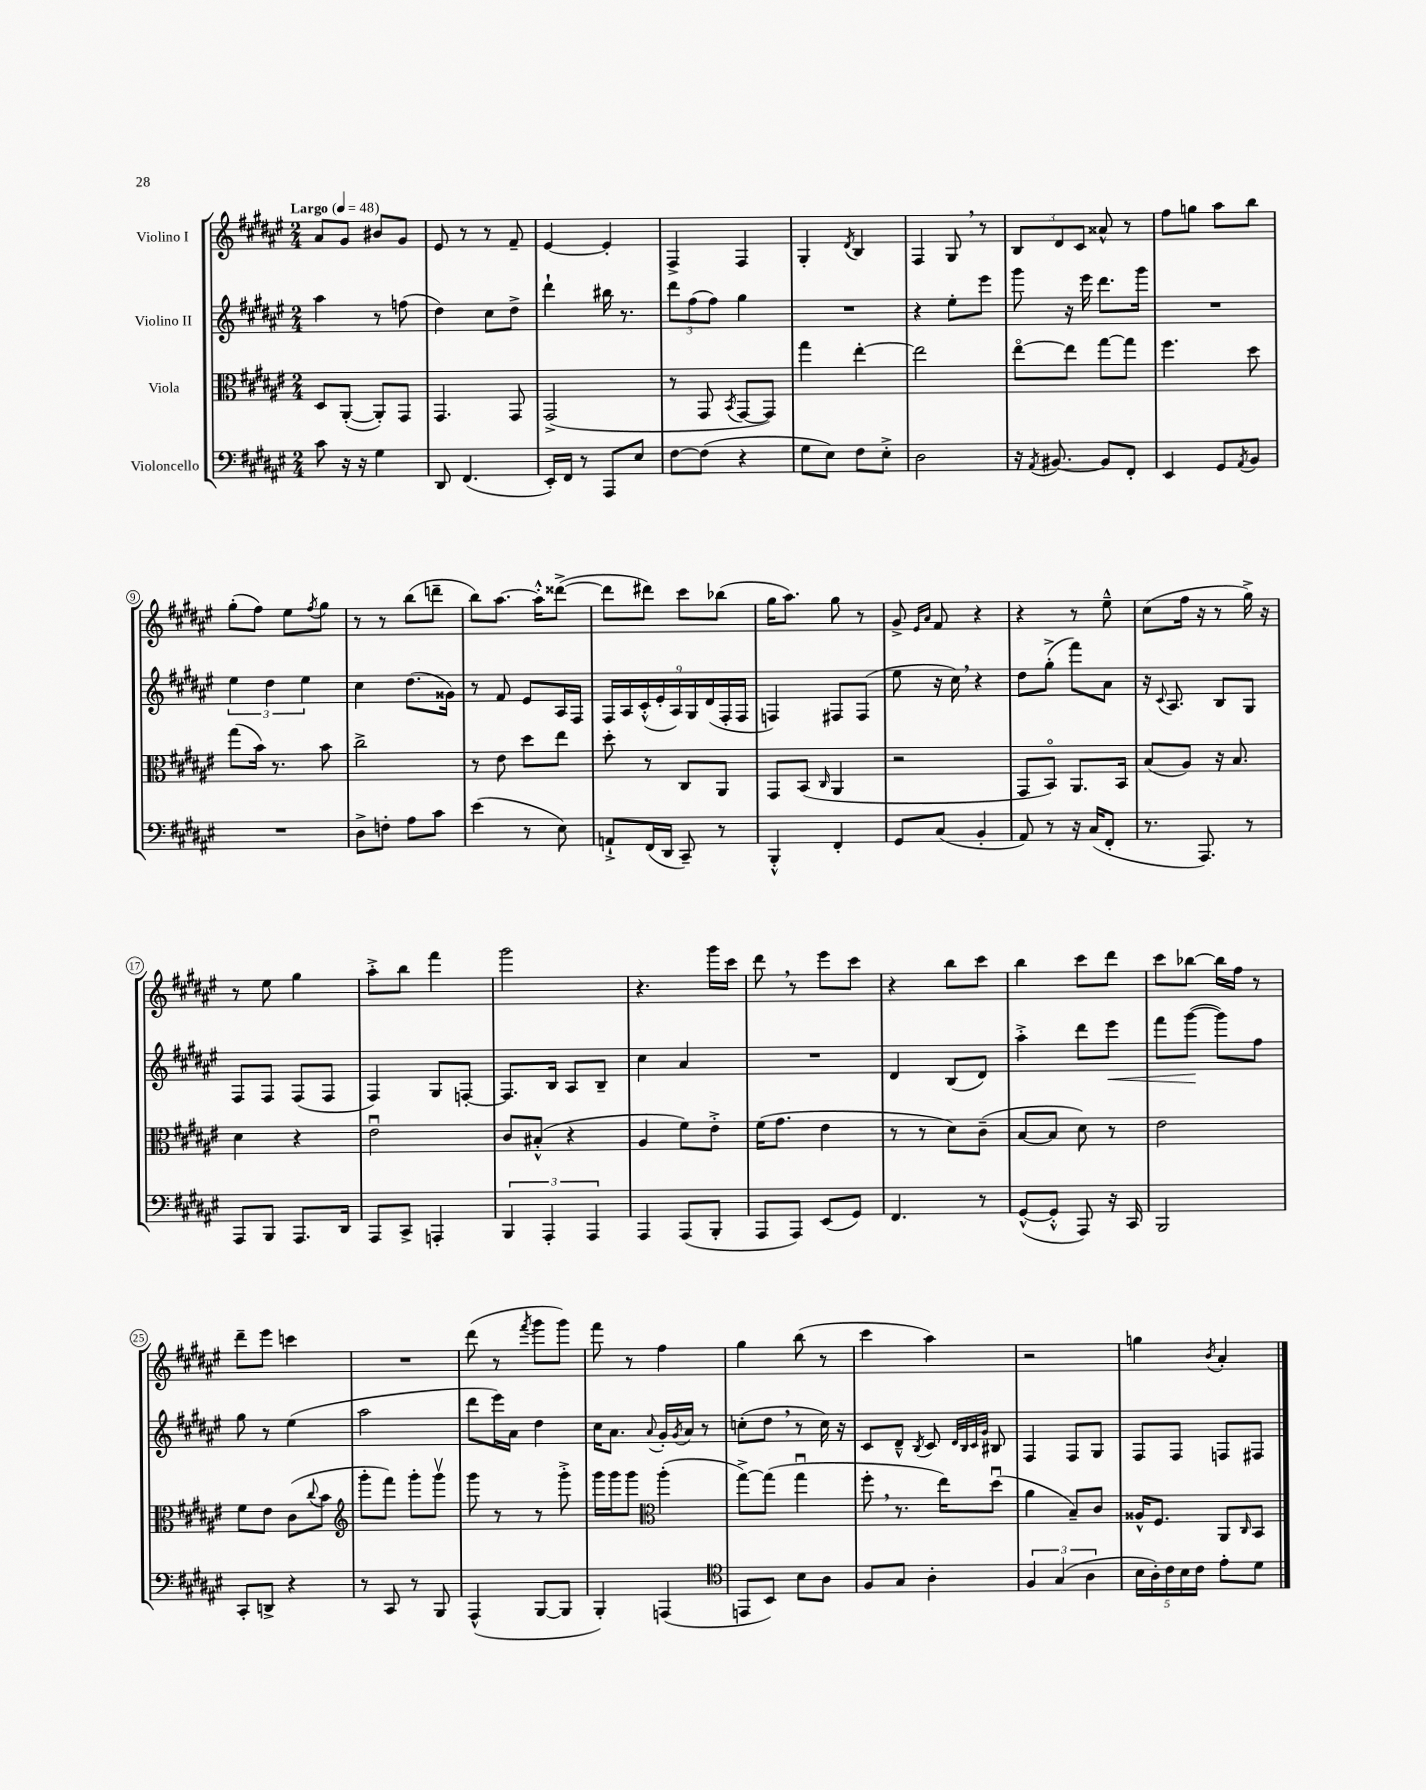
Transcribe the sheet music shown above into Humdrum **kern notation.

**kern	**kern	**kern	**dynam	**kern
*part4	*part3	*part2	*part2	*part1
*staff4	*staff3	*staff2	*staff2	*staff1
*I"Violoncello	*I"Viola	*I"Violino II	*	*I"Violino I
*clefF4	*clefC3	*clefG2	*	*clefG2
*k[f#c#g#d#a#e#]	*k[f#c#g#d#a#e#]	*k[f#c#g#d#a#e#]	*	*k[f#c#g#d#a#e#]
*M2/4	*M2/4	*M2/4	*	*M2/4
*MM48	*MM48	*MM48	*	*MM48
=1	=1	=1	=1	=1
!	!	!	!	!LO:TX:a:B:t=Largo
8c#\	8D#/L	4aa#\	.	8a#/L
16r	([8AA#'/J	.	.	8g#/J
16r	.	.	.	.
4G#\	8AA#'/L])	8r	.	8b#X/L
.	8GG#/J	(8ffn\	.	8g#/J
=2	=2	=2	=2	=2
8DD#/	4.GG#/	4dd#\)	.	8e#/
(4.FF#/	.	.	.	8r
.	.	8cc#\L	.	8r
.	8GG#/	8dd#^\J	.	8f#~/
=3	=3	=3	=3	=3
16EE#'/LL)	(2GG#^/	4ddd#`\	.	[4e#/
16FF#/JJ	.	.	.	.
8r	.	.	.	.
8AAA#/L	.	16bb#X\	.	4e#'/]
.	.	8.r	.	.
8E#/J	.	.	.	.
=4	=4	=4	=4	=4
[8F#\L	8r	12ddd#\L	.	4F#^/
.	.	(12ff#\	.	.
(8F#\J]	8GG#/	.	.	.
.	.	12ff#\J)	.	.
.	8qBB/	.	.	.
4r	[8GG#/L	4gg#\	.	4F#/
.	8GG#/J])	.	.	.
=5	=5	=5	=5	=5
8G#\L	4gg#\	2r	.	4G#'/
8E#\J)	.	.	.	.
.	.	.	.	8qd#/
8F#\L	[4ee#'\	.	.	4B/
8E#'^\J	.	.	.	.
=6	=6	=6	=6	=6
2D#\	2ee#\]	4r	.	4F#/
.	.	8ee#'\L	.	8G#,/
.	.	8eee#\J	.	8r
=7	=7	=7	=7	=7
16r	[8ee#\L	8ggg#\	.	12B/L
8qAA#/	.	.	.	.
[8.BB#X/	.	.	.	.
.	.	.	.	12d#/
.	8ee#\J]	16r	.	.
.	.	.	.	12c#/J
.	.	16eee#\	.	.
8BB#/L]	[8gg#\L	8.ddd#\L	.	8a##X^^/
8FF#'/J	8gg#\J]	.	.	8r
.	.	16ggg#\Jk	.	.
=8	=8	=8	=8	=8
4EE#/	4.ff#\	2r	.	8ff#\L
.	.	.	.	8ggn\J
8GG#/L	.	.	.	8aa#\L
8qAA#/	.	.	.	.
8BB/J	8dd#\	.	.	8bb\J
!!LO:LB:g=z
=9	=9	=9	=9	=9
2r	(8gg#\L	6ee#\	.	(8gg#'\L
.	16b\Jk)	.	.	8ff#\J)
.	.	6dd#\	.	.
.	8.r	.	.	.
.	.	.	.	8ee#\L
.	.	6ee#\	.	.
.	.	.	.	8qff#/
.	8b\	.	.	8gg#\J
=10	=10	=10	=10	=10
8D#^\L	2cc#^\	4cc#\	.	8r
8Fn'\J	.	.	.	8r
8A#\L	.	(8.dd#\L	.	(8bb\L
8c#\J	.	.	.	8dddn~\J
.	.	16g##X\Jk)	.	.
=11	=11	=11	=11	=11
(4e#\	8r	8r	.	8bb\L)
.	8e#\	8f#/	.	[8.aa#\J
8r	8dd#\L	8e#/L	.	.
.	.	.	.	16aa#'^^\KL]
8E#\)	8ee#\J	16A#/L	.	([8ddd##X^\J
.	.	16F#/JJ	.	.
=12	=12	=12	=12	=12
8AAn`^/L	8dd#'\	18F#/LL	.	8ddd##\L]
.	.	18A#/	.	.
.	.	(18c#'^^/	.	.
(16FF#/L	8r	.	.	8ddd#X\J)
.	.	18e#'/	.	.
16DD#/JJ	.	.	.	.
.	.	18A#/)	.	.
8CC#~/)	8C#/L	.	.	8ccc#\L
.	.	18G#/	.	.
.	.	(18d#/	.	.
8r	8AA#/J	.	.	(8bb-X\J
.	.	18F#'/	.	.
.	.	18F#/JJ	.	.
=13	=13	=13	=13	=13
4BBB'^^/	8GG#/L	4Fn/)	.	16gg#\KL
.	.	.	.	8.aa#\J)
.	(8BB/J	.	.	.
.	16qqC#/	.	.	.
4FF#'/	4AA#/	8F#X/L	.	8gg#\
.	.	(8F#/J	.	8r
=14	=14	=14	=14	=14
8GG#/L	2r	8ee#\	.	8g#^/
.	.	.	.	16qqe#/LL
.	.	.	.	16qqa#/JJ
(8C#/J	.	16r	.	8f#/
.	.	16cc#,\)	.	.
4BB'/	.	4r	.	4r
=15	=15	=15	=15	=15
8AA#/)	8GG#/L	8dd#\L	.	4r
8r	8BB/J)	(8gg#'^\J	.	.
16r	8.AA#/L	8fff#\L)	.	8r
(16C#/KL	.	.	.	.
8FF#'/J	.	8a#\J	.	8ee#~^^\
.	16BB/Jk	.	.	.
=16	=16	=16	=16	=16
8.r	(8B/L	16r	.	(8cc#\L
.	.	8qqc#/	.	.
.	.	8.A#/	.	.
.	8A#/J)	.	.	16ff#\Jk
8.AAA#/)	.	.	.	16r
.	16r	8B/L	.	8r
.	8.B/	.	.	.
8r	.	8G#/J	.	16gg#^\)
.	.	.	.	16r
!!LO:LB:g=z
=17	=17	=17	=17	=17
8AAA#/L	4d#\	8F#/L	.	8r
8BBB/J	.	8F#/J	.	8ee#\
8.AAA#/L	4r	(8F#/L	.	4gg#\
.	.	8F#/J	.	.
16DD#/Jk	.	.	.	.
=18	=18	=18	=18	=18
8AAA#/L	2e#u\	4F#/)	.	8aa#'^\L
8CC#^/J	.	.	.	8bb\J
4AAAn'/	.	8G#/L	.	4fff#\
.	.	[8Fn'/J	.	.
=19	=19	=19	=19	=19
6BBB/	8c#/L	8.F/L]	.	2ggg#\
.	(8B#X'^^/J	.	.	.
6AAA#'/	.	.	.	.
.	.	16B/Jk	.	.
.	4r	8A#/L	.	.
6AAA#/	.	.	.	.
.	.	8B~/J	.	.
=20	=20	=20	=20	=20
4AAA#/	4A#/	4cc#\	.	4.r
(8AAA#/L	8f#\L)	4a#/	.	.
8BBB'/J	8e#'^\J	.	.	16ggg#\LL
.	.	.	.	16ccc#\JJ
=21	=21	=21	=21	=21
8AAA#/L	(16f#\KL	2r	.	8ddd#,\
.	8.g#\J	.	.	.
8AAA#/J)	.	.	.	8r
(8EE#/L	4e#\	.	.	8eee#\L
8GG#/J)	.	.	.	8ccc#\J
=22	=22	=22	=22	=22
4.FF#/	8r	4d#/	.	4r
.	8r	.	.	.
.	8d#\L)	(8B/L	.	8bb\L
8r	(8c#~\J	8d#/J)	.	8ccc#\J
=23	=23	=23	=23	=23
([8GG#^^/L	[8B/L	4aa#'^\	.	4bb\
8GG#'^^/J]	8B/J]	.	.	.
8AAA#/)	8d#\)	8ddd#\L	.	8ccc#\L
!	!	!	!LO:HP:b	!
16r	8r	8eee#\J	<	8ddd#\J
16CC#/	.	.	.	.
=24	=24	=24	=24	=24
2BBB/	2e#\	8fff#\L	.	8ccc#\L
.	.	([8ggg#\J	.	[8bb-X\J
.	.	8ggg#\L])	[	16bb-\LL]
.	.	.	.	16ff#\JJ
.	.	8ff#\J	.	8r
!!LO:LB:g=z
=25	=25	=25	=25	=25
8CC#'/L	8f#\L	8gg#\	.	8ddd#~\L
8DDn^/J	8e#\J	8r	.	8eee#\J
4r	(8c#\L	(4ee#\	.	4cccn\
.	8qqcc#/	.	.	.
.	8b\J	.	.	.
=26	=26	=26	=26	=26
*	*clefG2	*	*	*
8r	8ggg#'\L	2aa#\	.	2r
8CC#/	8fff#\J)	.	.	.
8r	8ggg#'\L	.	.	.
8BBB/	8ggg#v\J	.	.	.
=27	=27	=27	=27	=27
(4AAA#^^/	8ggg#\	8ddd#\L	.	(8ddd#\
.	8r	16eee#\L)	.	8r
.	.	16a#\JJ	.	.
.	.	.	.	8qfff#/
[8BBB/L	8r	4dd#\	.	8ggg#\L
8BBB/J]	8ggg#'^\	.	.	8ggg#\J)
=28	=28	=28	=28	=28
4BBB'/)	16ggg#\LL	16cc#\KL	.	8fff#\
.	16ggg#\J	8.a#\J	.	.
.	8ggg#\J	.	.	8r
*	*clefC3	*	*	*
.	.	8qqa#/	.	.
(4AAAn/	(4aa#'\	16g#'/LL	.	4ff#\
.	.	8qg#/	.	.
.	.	16a#/JJ	.	.
.	.	8r	.	.
=29	=29	=29	=29	=29
*clefC4	*	*	*	*
8EEn/L	[8gg#^\L)	(8ccn'\L	.	4gg#\
8BB/J)	(8gg#\J]	8dd#,\J	.	.
8B\L	4gg#u\	8r	.	(8bb\
8A#\J	.	16cc\)	.	8r
.	.	16r	.	.
=30	=30	=30	=30	=30
8F#/L	8ff#',\	8c#/L	.	4ccc#\
8G#/J	8.r	8d#~^^/J	.	.
.	.	8qB/	.	.
4A#'\	.	8c#/	.	4aa#\)
.	16ee#\KL)	.	.	.
.	.	32qqd#/LLL	.	.
.	.	32qqB/	.	.
.	.	32qqc#/	.	.
.	.	32qqg#/JJJ	.	.
.	(8dd#u\J	8B#X/	.	.
=31	=31	=31	=31	=31
6F#/	4a#\	4F#/	.	2r
(6G#/	.	.	.	.
.	8B~/L)	8F#/L	.	.
6A#\	.	.	.	.
.	8c#/J	8G#/J	.	.
=32	=32	=32	=32	=32
20B\LL	16A##X^^/KL	8F#/L	.	4ggn\
20A#'\)	.	.	.	.
.	8.F#/J	.	.	.
20c#\	.	.	.	.
.	.	8F#/J	.	.
20B\	.	.	.	.
20c#\JJ	.	.	.	.
.	.	.	.	8qb/
8e#'\L	8AA#/L	8Fn/L	.	4a#'/
.	16qqC#/	.	.	.
8d#\J	8BB/J	8F#X/J	.	.
==	==	==	==	==
*-	*-	*-	*-	*-
